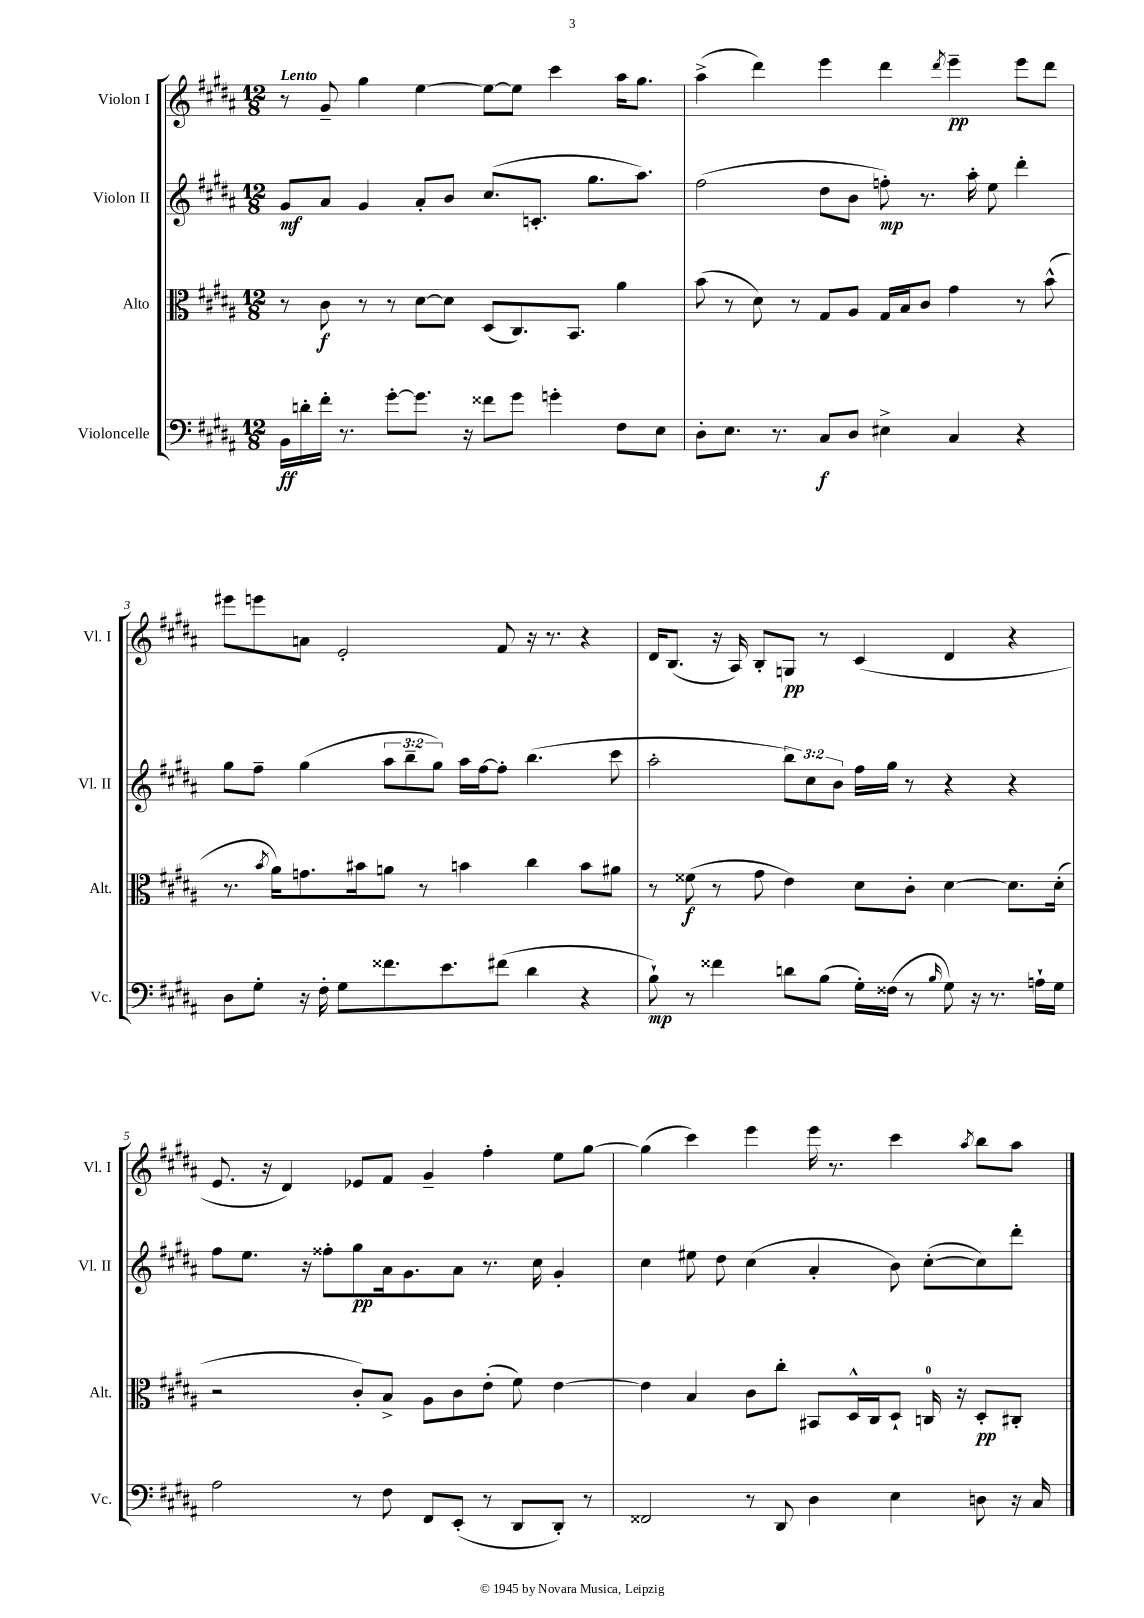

**kern	**kern	**kern	**kern
*staff4	*staff3	*staff2	*staff1
*clefF4	*clefC3	*clefG2	*clefG2
*k[f#c#g#d#a#]	*k[f#c#g#d#a#]	*k[f#c#g#d#a#]	*k[f#c#g#d#a#]
*M12/8	*M12/8	*M12/8	*M12/8
16BB	8r	8g#	8r
16d'	.	.	.
16f#'	8c#	8a#	8g#~
8.r	.	.	.
.	8r	4g#	4gg#
[8g#'	8r	.	.
8.g#]	[8d#	8a#'	[4ee
.	8d#]	8b	.
16r	.	.	.
8f##	(8D#	(8.cc#	8ee_
8g#	8.C#)	.	8ee]
.	.	8.c'	.
4g'	.	.	4ccc#
.	8.BB	.	.
.	.	8.gg#	.
8F#	4a#	.	16aa#
.	.	8.aa#)	8.gg#
8E	.	.	.
=	=	=	=
8D#'	(8b	(2ff#	(4aa#^
8.E	8r	.	.
.	8d#)	.	4ddd#)
8.r	.	.	.
.	8r	.	.
8C#	8G#	8dd#	4eee
8D#	8A#	8b	.
4E#^	16G#	8ff')	4ddd#
.	16B	.	.
.	8c#	8.r	.
.	.	.	8qddd#
4C#	4g#	.	4eee~
.	.	16aa#'	.
.	.	8ee	.
4r	8r	4ddd#'	8eee
.	(8b^^	.	8ddd#
=	=	=	=
8D#	8.r	8gg#	8eee#
8G#'	.	8ff#~	8eee
.	8qb	.	.
.	16a#)	.	.
16r	8.g	(4gg#	8a
16F#'	.	.	.
8G#	.	.	2e'
.	16b#	.	.
8.f##	8a	12aa#	.
.	.	12bb~	.
.	8r	.	.
.	.	12gg#)	.
8.e	.	.	.
.	4b	16aa#	.
.	.	[16ff#	.
(8f#	.	8ff#']	8f#
4d#	4cc#	(4.bb	16r
.	.	.	8.r
4r	8b	.	4r
.	8a#	8ccc#	.
=	=	=	=
8B`)	8r	2aa#'	16d#
.	.	.	(8.B
8r	(8f##	.	.
4f##	8r	.	16r
.	.	.	16A#)
.	8g#	.	8B'
8d	4e)	12bb)	8G
.	.	12cc#	.
(8B	.	.	8r
.	.	12b	.
16G#')	8d#	16ff#	(4c#
(16F##	.	16gg#	.
8r	8c#'	8r	.
16qqB	.	.	.
8G#)	[4d#	4r	4d#
16r	.	.	.
8.r	.	.	.
.	8.d#]	4r	4r
16A`	.	.	.
16G#	(16d#'	.	.
=	=	=	=
2A#	2r	8ff#	8.e
.	.	8.ee	.
.	.	.	16r
.	.	.	4d#)
.	.	16r	.
.	.	8ff##'	.
8r	8c#')	8gg#	8e-
8F#	8B^	16a#	8f#
.	.	8.g#	.
8FF#	8A#	.	4g#~
(8EE'	8c#	8a#	.
8r	(8e'	8.r	4ff#'
8DD#	8f#)	.	.
.	.	16cc#	.
8DD#')	[4e	4g#'	8ee
8r	.	.	[8gg#
=	=	=	=
2FF##	4e]	4cc#	(4gg#]
.	4B	8ee#	4ccc#)
.	.	8dd#	.
8r	8c#	(4cc#	4eee
8DD#	8cc#'	.	.
4D#	8BB#	4a#'	16eee
.	.	.	8.r
.	16D#^^	.	.
.	16C#	.	.
4E	8D#`	8b)	4ccc#
.	16C	([8cc#'	.
.	16r	.	.
.	.	.	8qaa#
8D	8D#'	8cc#])	8bb
16r	8C#'	8ddd#'	8aa#
16C#	.	.	.
==	==	==	==
*-	*-	*-	*-
